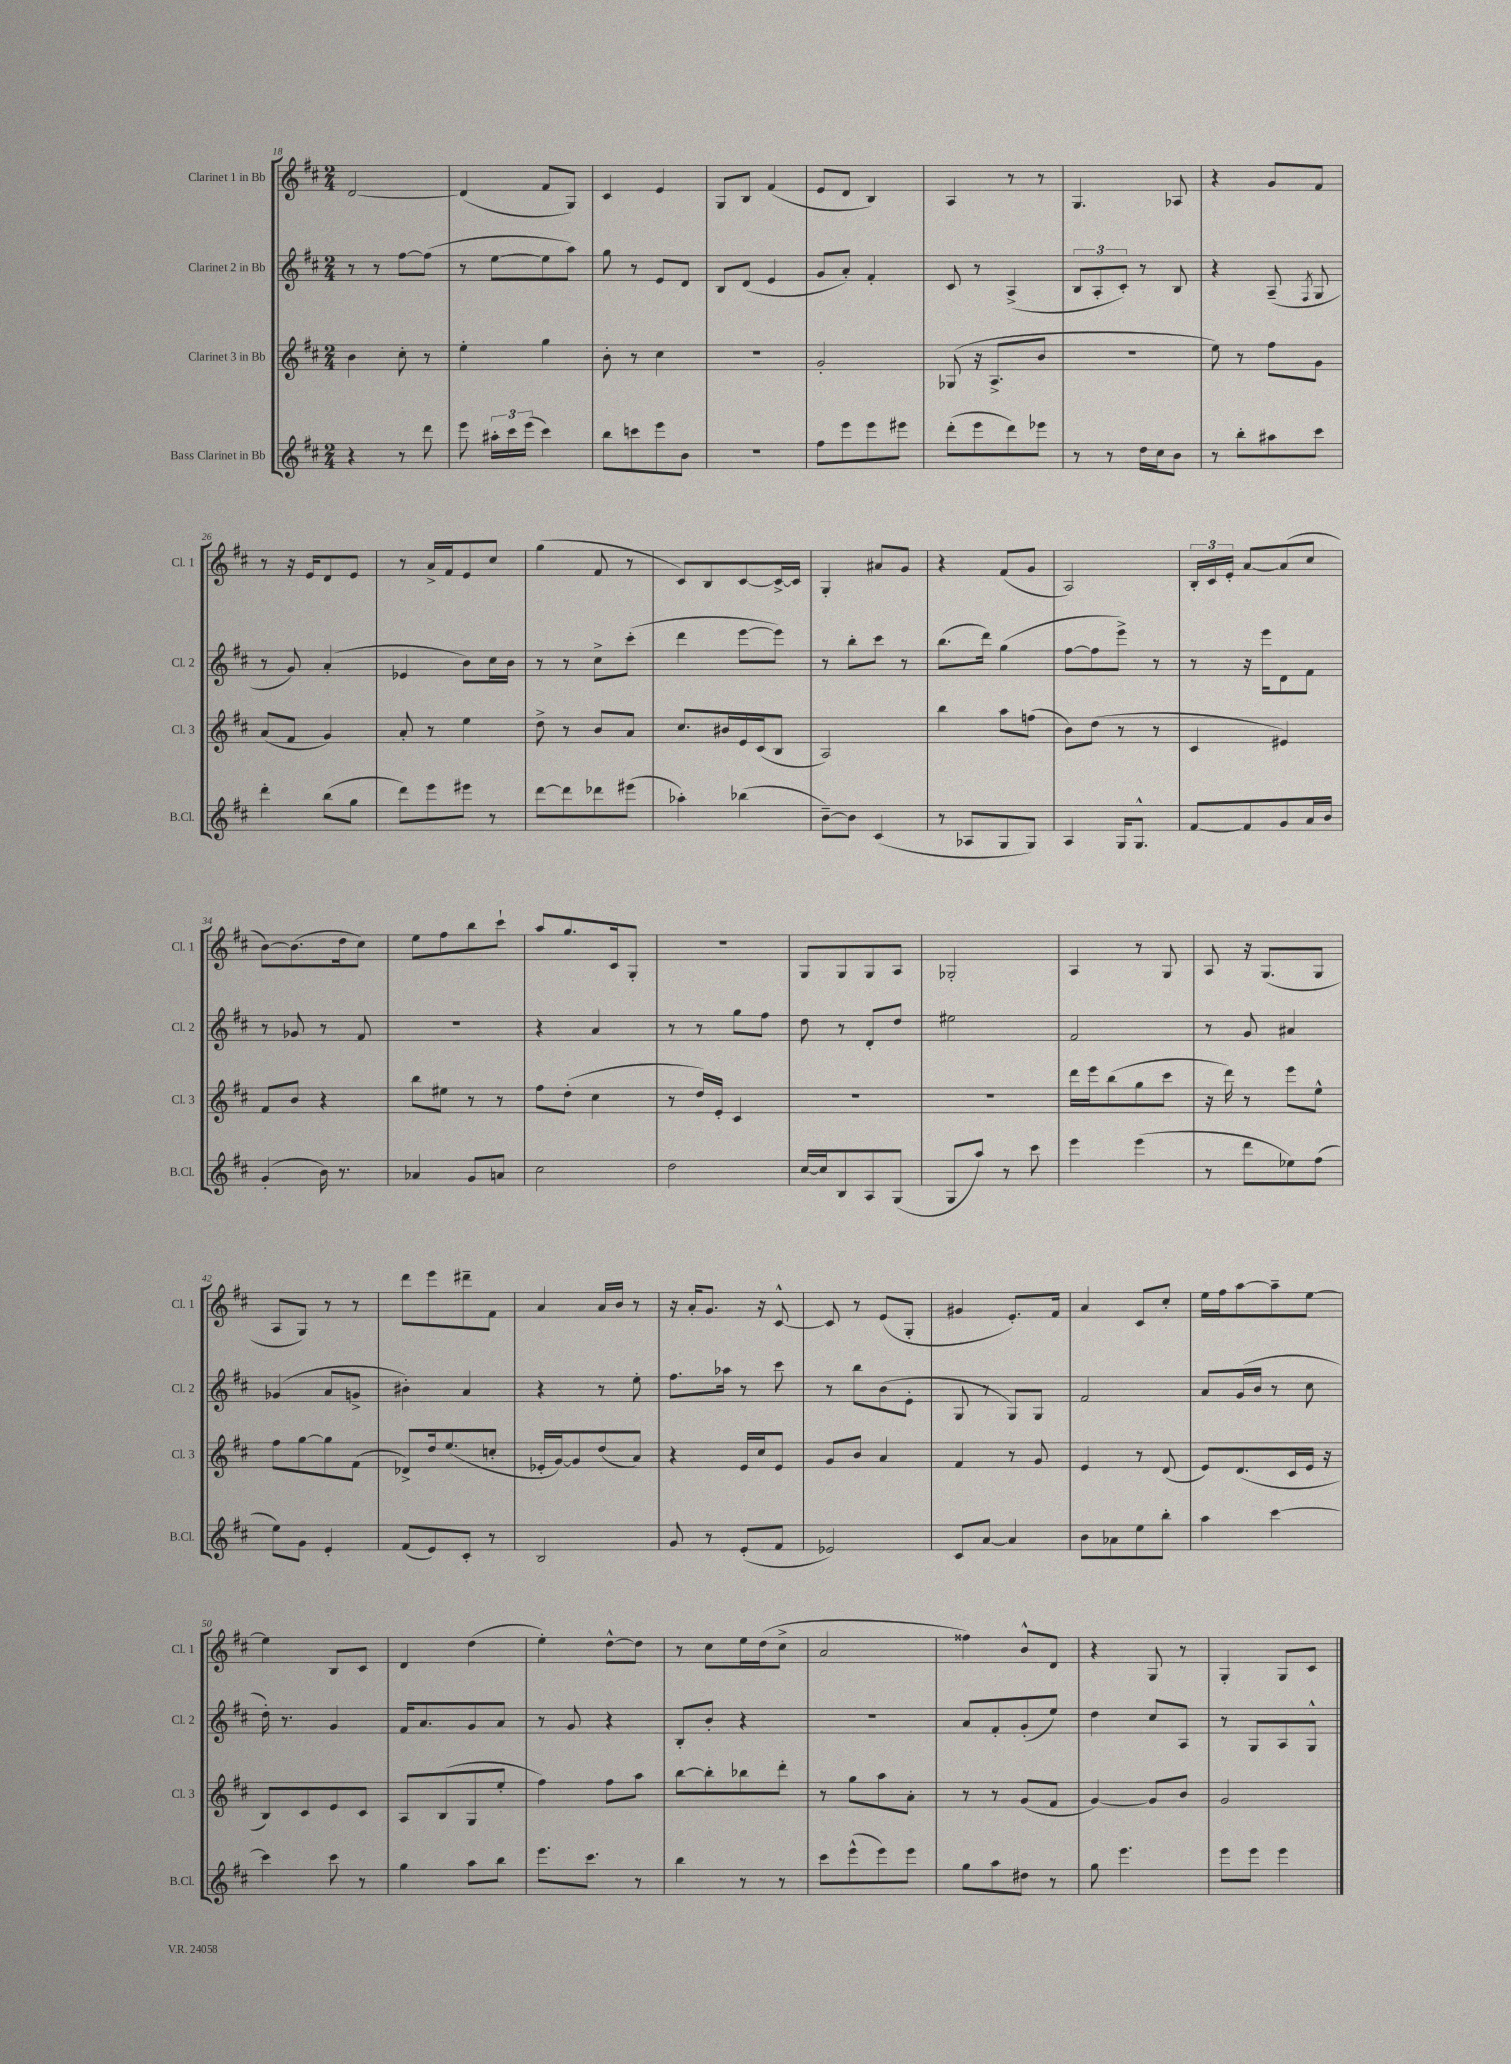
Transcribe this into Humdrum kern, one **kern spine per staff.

**kern	**kern	**kern	**kern
*part4	*part3	*part2	*part1
*staff4	*staff3	*staff2	*staff1
*I"Bass Clarinet in Bb	*I"Clarinet 3 in Bb	*I"Clarinet 2 in Bb	*I"Clarinet 1 in Bb
*I'B.Cl.	*I'Cl. 3	*I'Cl. 2	*I'Cl. 1
*clefG2	*clefG2	*clefG2	*clefG2
*k[f#c#]	*k[f#c#]	*k[f#c#]	*k[f#c#]
*M2/4	*M2/4	*M2/4	*M2/4
=18	=18	=18	=18
4r	4b\	8r	[2d/
.	.	8r	.
8r	8cc#'\	[8ff#\L	.
8ddd\	8r	(8ff#\J]	.
=19	=19	=19	=19
8eee\	4ee'\	8r	(4d/]
24aa#X'\LL	.	[8ee\L	.
24ccc#\	.	.	.
(24eee\JJ	.	.	.
4ccc#\)	4gg\	8ee\]	8f#/L
.	.	8aa\J)	8G/J)
=20	=20	=20	=20
8bb\L	8b'\	8gg\	4c#/
8cccn\	8r	8r	.
8eee\	4cc#\	8e/L	4e/
8b\J	.	8d/J	.
=21	=21	=21	=21
2r	2r	8B/L	8G/L
.	.	(8d/J	8B/J
.	.	4e/	(4f#/
=22	=22	=22	=22
8ff#\L	2g'/	8g/L	8e/L
8eee\	.	8a'/J)	8d/J
8eee\	.	4f#'/	4B/)
8eee#X\J	.	.	.
=23	=23	=23	=23
(8ddd'\L	(8G-X/	8c#/	4A/
8eee\	16r	8r	.
.	8.A^/L	.	.
8ddd\)	.	(4A^/	8r
8eee-X\J	8b/J	.	8r
=24	=24	=24	=24
8r	2r	12B/L	4.G/
.	.	12A'/	.
8r	.	.	.
.	.	12c#'/J)	.
16dd\LL	.	8r	.
16cc#\J	.	.	.
8b\J	.	8B/	8A-X/
=25	=25	=25	=25
8r	8ee\)	4r	4r
8bb'\L	8r	.	.
8aa#X\	8ff#\L	(8A~/	8g/L
.	.	8qF#/	.
8ccc#\J	8g\J	8G/	8f#/J
!!LO:LB:g=z
=26	=26	=26	=26
4ddd'\	(8a/L	8r	8r
.	8f#/J	8g/)	16r
.	.	.	16e/KL
(8bb\L	4g/)	(4a'/	8d/
8gg\J	.	.	8e/J
=27	=27	=27	=27
8ddd\L)	8a'/	4e-X/	8r
8eee\	8r	.	16a^/LL
.	.	.	16f#/J
8eee#X\J	4ee\	8b\L)	8e/
8r	.	16cc#\L	8cc#/J
.	.	16b\JJ	.
=28	=28	=28	=28
[8ddd\L	8dd^\	8r	(4gg\
8ddd\]	8r	8r	.
8ddd-X\	8b/L	8cc#^\L	8f#/
(8eee#X\J	8a/J	(8ccc#'\J	8r
=29	=29	=29	=29
4aa-X'\)	8.cc#/L	4ddd\	8c#/L)
.	.	.	8B/
.	16b#X/L	.	.
(4bb-X\	16e/	[8eee\L	[8c#/
.	(16c#/J	.	.
.	8B/J	8eee\J])	16c#^/L_
.	.	.	16c#/JJ]
=30	=30	=30	=30
[8b~\L)	2A/)	8r	4G'/
8b\J]	.	8bb'\L	.
(4c#/	.	8ccc#\J	8a#X/L
.	.	8r	8g/J
=31	=31	=31	=31
8r	4bb\	(8.bb\L	4r
8A-X/L	.	.	.
.	.	16ddd\Jk)	.
8G/	8aa\L	(4gg\	(8f#/L
8G/J)	(8ffn\J	.	8g/J
=32	=32	=32	=32
4A/	8b\L)	[8ff#\L	2A/)
.	(8dd\J	8ff#\]	.
16G/KL	8r	8eee^\J)	.
8.G^^/J	.	.	.
.	8r	8r	.
=33	=33	=33	=33
[8f#/L	4c#/	8r	24B'/LL
.	.	.	24c#/
.	.	.	24e'/JJ
8f#/]	.	16r	[8a/L
.	.	16eee\KL	.
8g/	4e#X/)	8d\	(8a/]
16a/L	.	8f#\J	8cc#/J
16b/JJ	.	.	.
!!LO:LB:g=z
=34	=34	=34	=34
(4g'/	8f#/L	8r	[8b\L)
.	8b/J	8g-X/	(8.b\]
16b\)	4r	8r	.
8.r	.	.	16dd\k
.	.	8f#/	8cc#\J)
=35	=35	=35	=35
4a-X/	8bb\L	2r	8ee\L
.	8ee#X\J	.	8ff#\
8g/L	8r	.	8bb\
8an/J	8r	.	8ccc#`\J
=36	=36	=36	=36
2cc#\	8ff#\L	4r	8aa/L
.	(8dd'\J	.	8.gg/
.	4cc#\	4a/	.
.	.	.	16c#/k
.	.	.	8G'/J
=37	=37	=37	=37
2dd\	8r	8r	2r
.	16dd/LL)	8r	.
.	16e'/JJ	.	.
.	4c#/	8gg\L	.
.	.	8ff#\J	.
=38	=38	=38	=38
[16cc#/LL	2r	8dd\	8G/L
16cc#/J]	.	.	.
8B/	.	8r	8G/
8A/	.	8d'/L	8G/
(8G/J	.	8dd/J	8A/J
=39	=39	=39	=39
8G/L	2r	2ee#X\	2G-X'/
8aa/J)	.	.	.
8r	.	.	.
8ccc#\	.	.	.
=40	=40	=40	=40
4eee\	16ddd\LL	2f#/	4A/
.	16eee\J	.	.
.	(8bb\	.	.
(4eee\	8gg\	.	8r
.	8ccc#\J	.	8G/
=41	=41	=41	=41
8r	16r	8r	8A/
.	16ddd\)	.	.
8ddd\L	8r	8g/	16r
.	.	.	(8.G/L
8ee-X\)	8eee\L	4a#X/	.
(8ff#\J	8ee^^\J	.	8G/J
!!LO:LB:g=z
=42	=42	=42	=42
8ee\L)	8ff#\L	(4g-X/	8A/L
8g\J	[8gg\	.	8G/J)
4e'/	8gg\]	8a/L	8r
.	(8f#\J	8gn^/J	8r
=43	=43	=43	=43
(8f#/L	8d-X^/L)	4b#X'\)	8ddd\L
8e/)	16dd/k	.	8eee\
.	(8.ee/	.	.
8c#'/J	.	4a/	8ddd#X~\
8r	8ccn'/J	.	8f#\J
=44	=44	=44	=44
2B/	16e-X'/LL	4r	4a/
.	[16g/J)	.	.
.	8g/]	.	.
.	(8dd/	8r	16a/LL
.	.	.	16b/JJ
.	8a/J)	8ee'\	8r
=45	=45	=45	=45
8g/	4r	8.ff#\L	16r
.	.	.	16a'/KL
8r	.	.	8.g/J
.	.	16aa-X\Jk	.
(8e'/L	16e/LL	8r	.
.	16cc#/J	.	16r
8f#/J	8e/J	8ccc#\	[8c#^^/
=46	=46	=46	=46
2e-X/)	8g/L	8r	8c#/]
.	8b/J	8bb\L	8r
.	4a/	(8b\	(8e/L
.	.	8e'\J	8G'/J
=47	=47	=47	=47
8c#/L	4f#/	8G/	4g#X/
[8a/J	.	8r	.
4a/]	8r	8G/L)	8.e'/L)
.	8g/	8G/J	.
.	.	.	16f#/Jk
=48	=48	=48	=48
8b\L	4e/	2f#/	4a/
8a-X\	.	.	.
8ee\	8r	.	8c#/L
8bb'\J	(8d/	.	8cc#'/J
=49	=49	=49	=49
4aa\	8e/L)	8a/L	16ee\LL
.	.	.	16ff#\J
.	(8.d/	(16g/L	[8aa\
.	.	16b/JJ	.
[4ccc#\	.	8r	8aa~\]
.	16c#/L	.	.
.	16e/JJ	8cc#\	[8ee\J
.	16r	.	.
!!LO:LB:g=z
=50	=50	=50	=50
4ccc#\]	8B/L)	16dd'\)	4ee\]
.	.	8.r	.
.	8c#/	.	.
8ccc#\	8e/	4g/	8B/L
8r	8c#/J	.	8c#/J
=51	=51	=51	=51
4gg\	8A/L	16f#/KL	4d/
.	.	8.a/	.
.	(8B/	.	.
8aa\L	8G/	8g/	(4dd\
8bb\J	8ee'/J	8a/J	.
=52	=52	=52	=52
8.eee\L	4ff#\)	8r	4ee'\)
.	.	8g/	.
8.ccc#\J	.	.	.
.	8ff#\L	4r	[8dd^^\L
8r	8aa\J	.	8dd\J]
=53	=53	=53	=53
4bb\	[8bb\L	8B'/L	8r
.	8bb'\]	8b'/J	8cc#\L
8r	8bb-X\	4r	16ee\L
.	.	.	(16dd\J
8r	8ddd'\J	.	8cc#^\J
=54	=54	=54	=54
8ccc#\L	8r	2r	2a/
(8eee^^\	8gg\L	.	.
8eee\)	8aa\	.	.
8eee\J	8a'\J	.	.
=55	=55	=55	=55
8gg\L	8r	8a/L	4ff##X\)
8aa\	8r	8f#'/	.
8dd#X\J	(8g/L	(8g'/	8b^^/L
8r	8f#/J	8ee/J)	8d/J
=56	=56	=56	=56
8gg\	[4g/)	4dd\	4r
4.eee\	.	.	.
.	8g/L]	8cc#/L	8G/
.	8b/J	8A/J	8r
=57	=57	=57	=57
8eee\L	2g/	8r	4G'/
8eee\J	.	8G/L	.
4eee\	.	8A/	8G/L
.	.	8G^^/J	8c#/J
==	==	==	==
*-	*-	*-	*-
